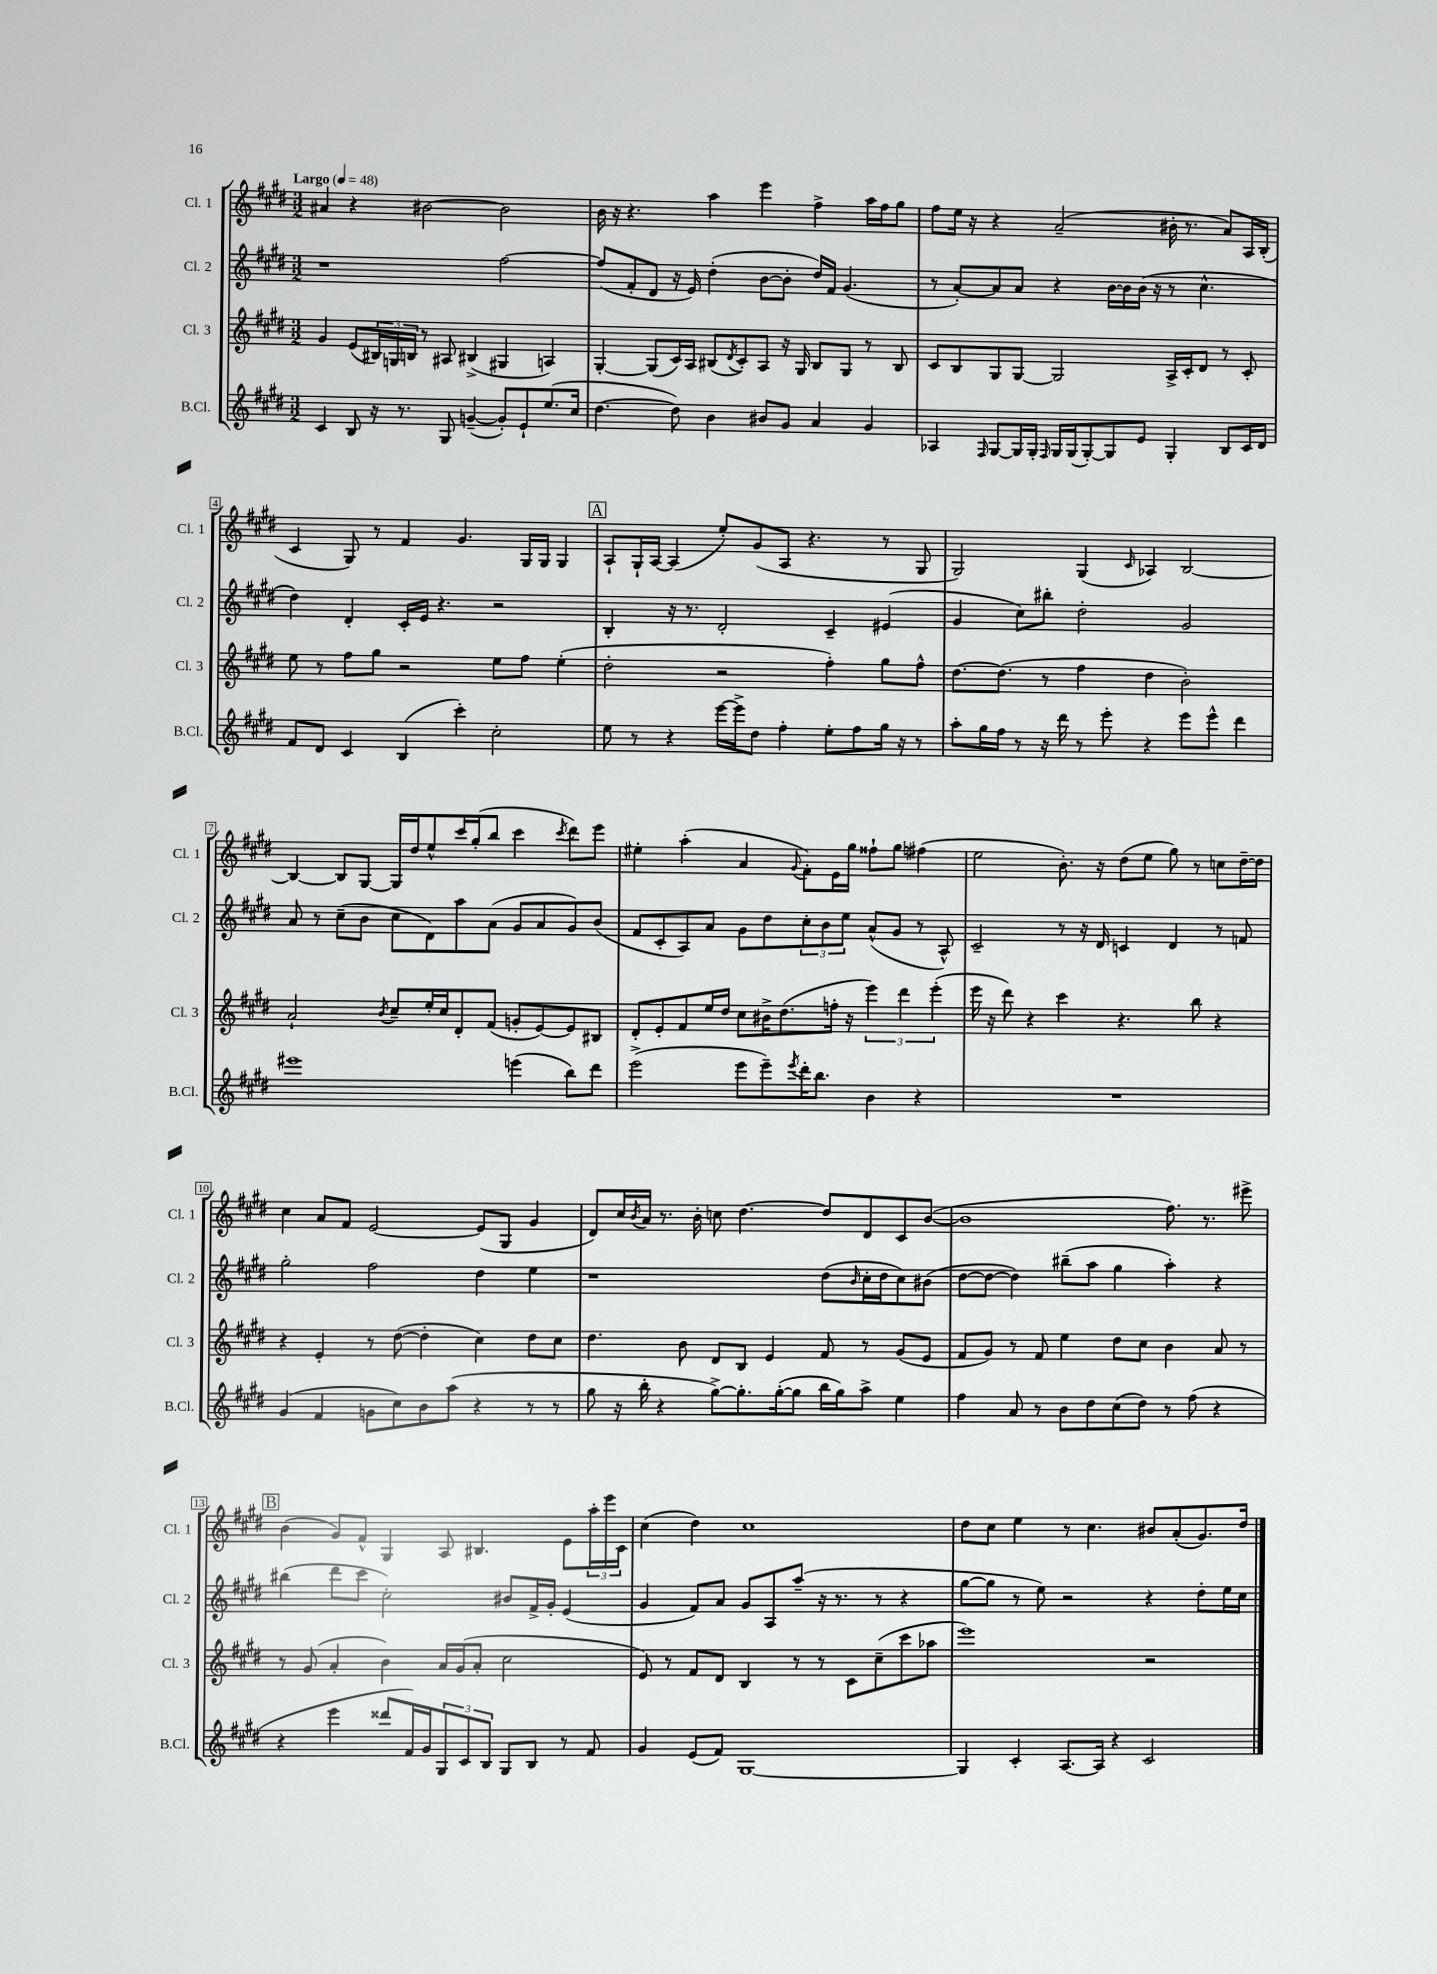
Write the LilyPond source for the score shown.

<<
\new StaffGroup <<
\new Staff = "s0" \with { instrumentName = "Cl. 1" shortInstrumentName = "Cl. 1" } {
    \clef treble \key e \major \numericTimeSignature \time 3/2 \tempo "Largo" 4 = 48
    ais'4 r4 bis'2~ bis'2 |
    b'16 r16 r4. a''4 e'''4 fis''4-> a''16 fis''16 gis''8 |
    fis''8 e''16 r16 r4 a'2--( bis'16-. r8. a'8) a16 b16-.( |
    cis'4 gis8) r8 fis'4 gis'4. gis16 gis16 gis4 |
    \mark \markup { \box "A" } a8-! gis16-! a16~ a4( e''8-.) gis'8( a8 r4. r8 gis8 |
    gis2) gis4( \grace { cis'16 } aes4) b2~ |
    b4~ b8 gis8~ gis16 dis''16 e''8-^ cis'''16 gis''16-.( b''8 cis'''4 \acciaccatura { cis'''8 } dis'''8) e'''8 |
    eis''4-. a''4-.( a'4 \appoggiatura { gis'8 } fis'8-.) e'16 gis''16 fisis''8-! gis''8 fis''4( |
    e''2 b'8.-.) r16 dis''8( e''8 gis''8) r8 c''8 dis''16~-- dis''16 |
    cis''4 a'8 fis'8 e'2~ e'8( gis8 gis'4 |
    dis'8) cis''16 \acciaccatura { b'8 } a'16 r8. b'16-. c''8 dis''4.~ dis''8 dis'8 cis'8 b'8~( |
    b'1 fis''8.) r8. eis'''8-> |
    \mark \markup { \box "B" } b'4( gis'8) fis'8-^ gis4 a8 bis4. e'8 \tuplet 3/2 { a''16-. e'''16 cis'16 } |
    cis''4( dis''4) cis''1 |
    dis''8 cis''8 e''4 r8 cis''4. bis'8 a'8-.( gis'8.) dis''16 \bar "|." |
}
\new Staff = "s1" \with { instrumentName = "Cl. 2" shortInstrumentName = "Cl. 2" } {
    \clef treble \key e \major \numericTimeSignature \time 3/2
    r1 fis''2~ |
    fis''8( fis'8-. dis'8 r16 e'16) dis''4-.( b'8~ b'8-. dis''16) fis'16 gis'4.( |
    r8 a'8~-.) a'8 a'8 r4 b'16~ b'16 b'16( r16 r8 cis''4.-^ |
    dis''4) dis'4-. cis'16-. e'16 r4. r2 |
    \mark \markup { \box "A" } b4-. r16 r8. dis'2-. cis'4-- eis'4( |
    gis'4 cis''8) bis''8-. dis''2-. gis'2 |
    a'8 r8 cis''8--( b'8 cis''8 dis'8) a''8 a'8( gis'8 a'8 gis'8) b'8( |
    fis'8 cis'8-. a8) a'8 gis'8 dis''8 \tuplet 3/2 { cis''8-. b'8 e''8 } a'8-^( gis'8 r8 a8-^) |
    cis'2-- r8 r16 dis'16 c'4 dis'4 r8 f'8 |
    gis''2-. fis''2 dis''4 e''4 |
    r1 dis''8( \grace { b'16 } cis''16-. dis''16 cis''8) bis'8( |
    dis''8~ dis''8~ dis''4) bis''8--( a''8 gis''4 a''4-.) r4 |
    \mark \markup { \box "B" } bis''4( dis'''8 cis'''8 cis''2-.) bis'8 fis'16-> gis'16-. e'4( |
    gis'4 fis'8) a'8 gis'8 a8 a''8--( r16 r8. r8 r4 |
    gis''8~ gis''8 r8 e''8) r2 r4 dis''8-. e''16 cis''16 \bar "|." |
}
\new Staff = "s2" \with { instrumentName = "Cl. 3" shortInstrumentName = "Cl. 3" } {
    \clef treble \key e \major \numericTimeSignature \time 3/2
    gis'4 e'8( \tuplet 3/2 { bis16) g16 b16 } r8 ais8 bis4->( gis4 a4) |
    gis4~-. gis8( cis'16) a16 bis8( \acciaccatura { dis'8 } cis'8-.) a8 r16 gis16 bis8 gis8 r8 bis8 |
    cis'8 b8 gis8 gis8~ gis2 a16-> cis'16-. dis'8 r8 cis'8-. |
    e''8 r8 fis''8 gis''8 r2 e''8 fis''8 e''4-.( |
    \mark \markup { \box "A" } dis''2-. r2 fis''4-.) gis''8 fis''8-^ |
    dis''8.~ dis''8.( r8 fis''4 dis''4 b'2-.) |
    a'2-! \acciaccatura { b'8 } cis''8-- e''16-. cis''16 dis'8-. fis'8( g'8-. e'8~) e'8 bis8 |
    dis'8-. e'8-. fis'8 e''16 dis''16 cis''8 bis'16-> dis''8.( f''16-. r16 \tuplet 3/2 { e'''4) dis'''4 e'''4-.( } |
    e'''16 r16 dis'''8) r4 cis'''4 r4. b''8 r4 |
    r4 e'4-. r8 dis''8~( dis''4-. cis''4) dis''8 cis''8 |
    dis''4. b'8 dis'8 b8 e'4 fis'8 r8 gis'8( e'8 |
    fis'8 gis'8) r8 fis'8 e''4 dis''8 cis''8 b'4 a'8 r8 |
    \mark \markup { \box "B" } r8 gis'8( a'4-. b'4) a'16 gis'16( a'8-. cis''2 |
    e'8) r8 fis'8 dis'8 b4 r8 r8 cis'8 cis''8--( cis'''8 aes''8 |
    e'''1) r2 \bar "|." |
}
\new Staff = "s3" \with { instrumentName = "B.Cl." shortInstrumentName = "B.Cl." } {
    \clef treble \key e \major \numericTimeSignature \time 3/2
    cis'4 b8 r16 r8. gis8 g'4~--( g'8-.) e'8-! e''8.( cis''16 |
    dis''4.~ dis''8) b'4 bis'8 gis'8 a'4 gis'4 |
    aes4 \grace { fis16 } gis8~ gis16 gis16-. \grace { fis16 } gis16 gis16( gis8~-.) gis8 e'8 gis4-. b8 cis'16 dis'16 |
    fis'8 dis'8 cis'4 b4( cis'''4-.) cis''2-. |
    \mark \markup { \box "A" } e''8 r8 r4 e'''16~ e'''16-> dis''8 fis''4-. e''8-. fis''8 gis''16 r16 r8 |
    a''8-. gis''16 fis''16 r8 r16 dis'''16 r8 e'''8-. r4 e'''8 e'''8-^ dis'''4 |
    eis'''1 e'''4( b''8) dis'''8 |
    e'''2->( e'''8 e'''8--) \acciaccatura { e'''8 } dis'''16-. b''8. b'4 r4 |
    R1. |
    gis'4( fis'4 g'8 cis''8) b'8 a''8( r4 r8 r8 |
    gis''8 r16 b''16-. r4 gis''8~->) gis''8.-. gis''16~-.( gis''8 b''16 gis''16) a''8-> e''4 |
    fis''4 a'8 r8 b'8 dis''8 cis''8( dis''8) r8 fis''8( r4 |
    \mark \markup { \box "B" } r4 e'''4 disis'''8 fis'16) gis'16 \tuplet 3/2 { gis8 cis'8 b8 } gis8 b8 r8 fis'8 |
    gis'4 e'8( fis'8) gis1~ |
    gis4 cis'4-. a8.~ a16 r4 cis'2 \bar "|." |
}
>>
>>
\layout { \context { \Score \override BarNumber.stencil = #(make-stencil-boxer 0.1 0.3 ly:text-interface::print) } }
